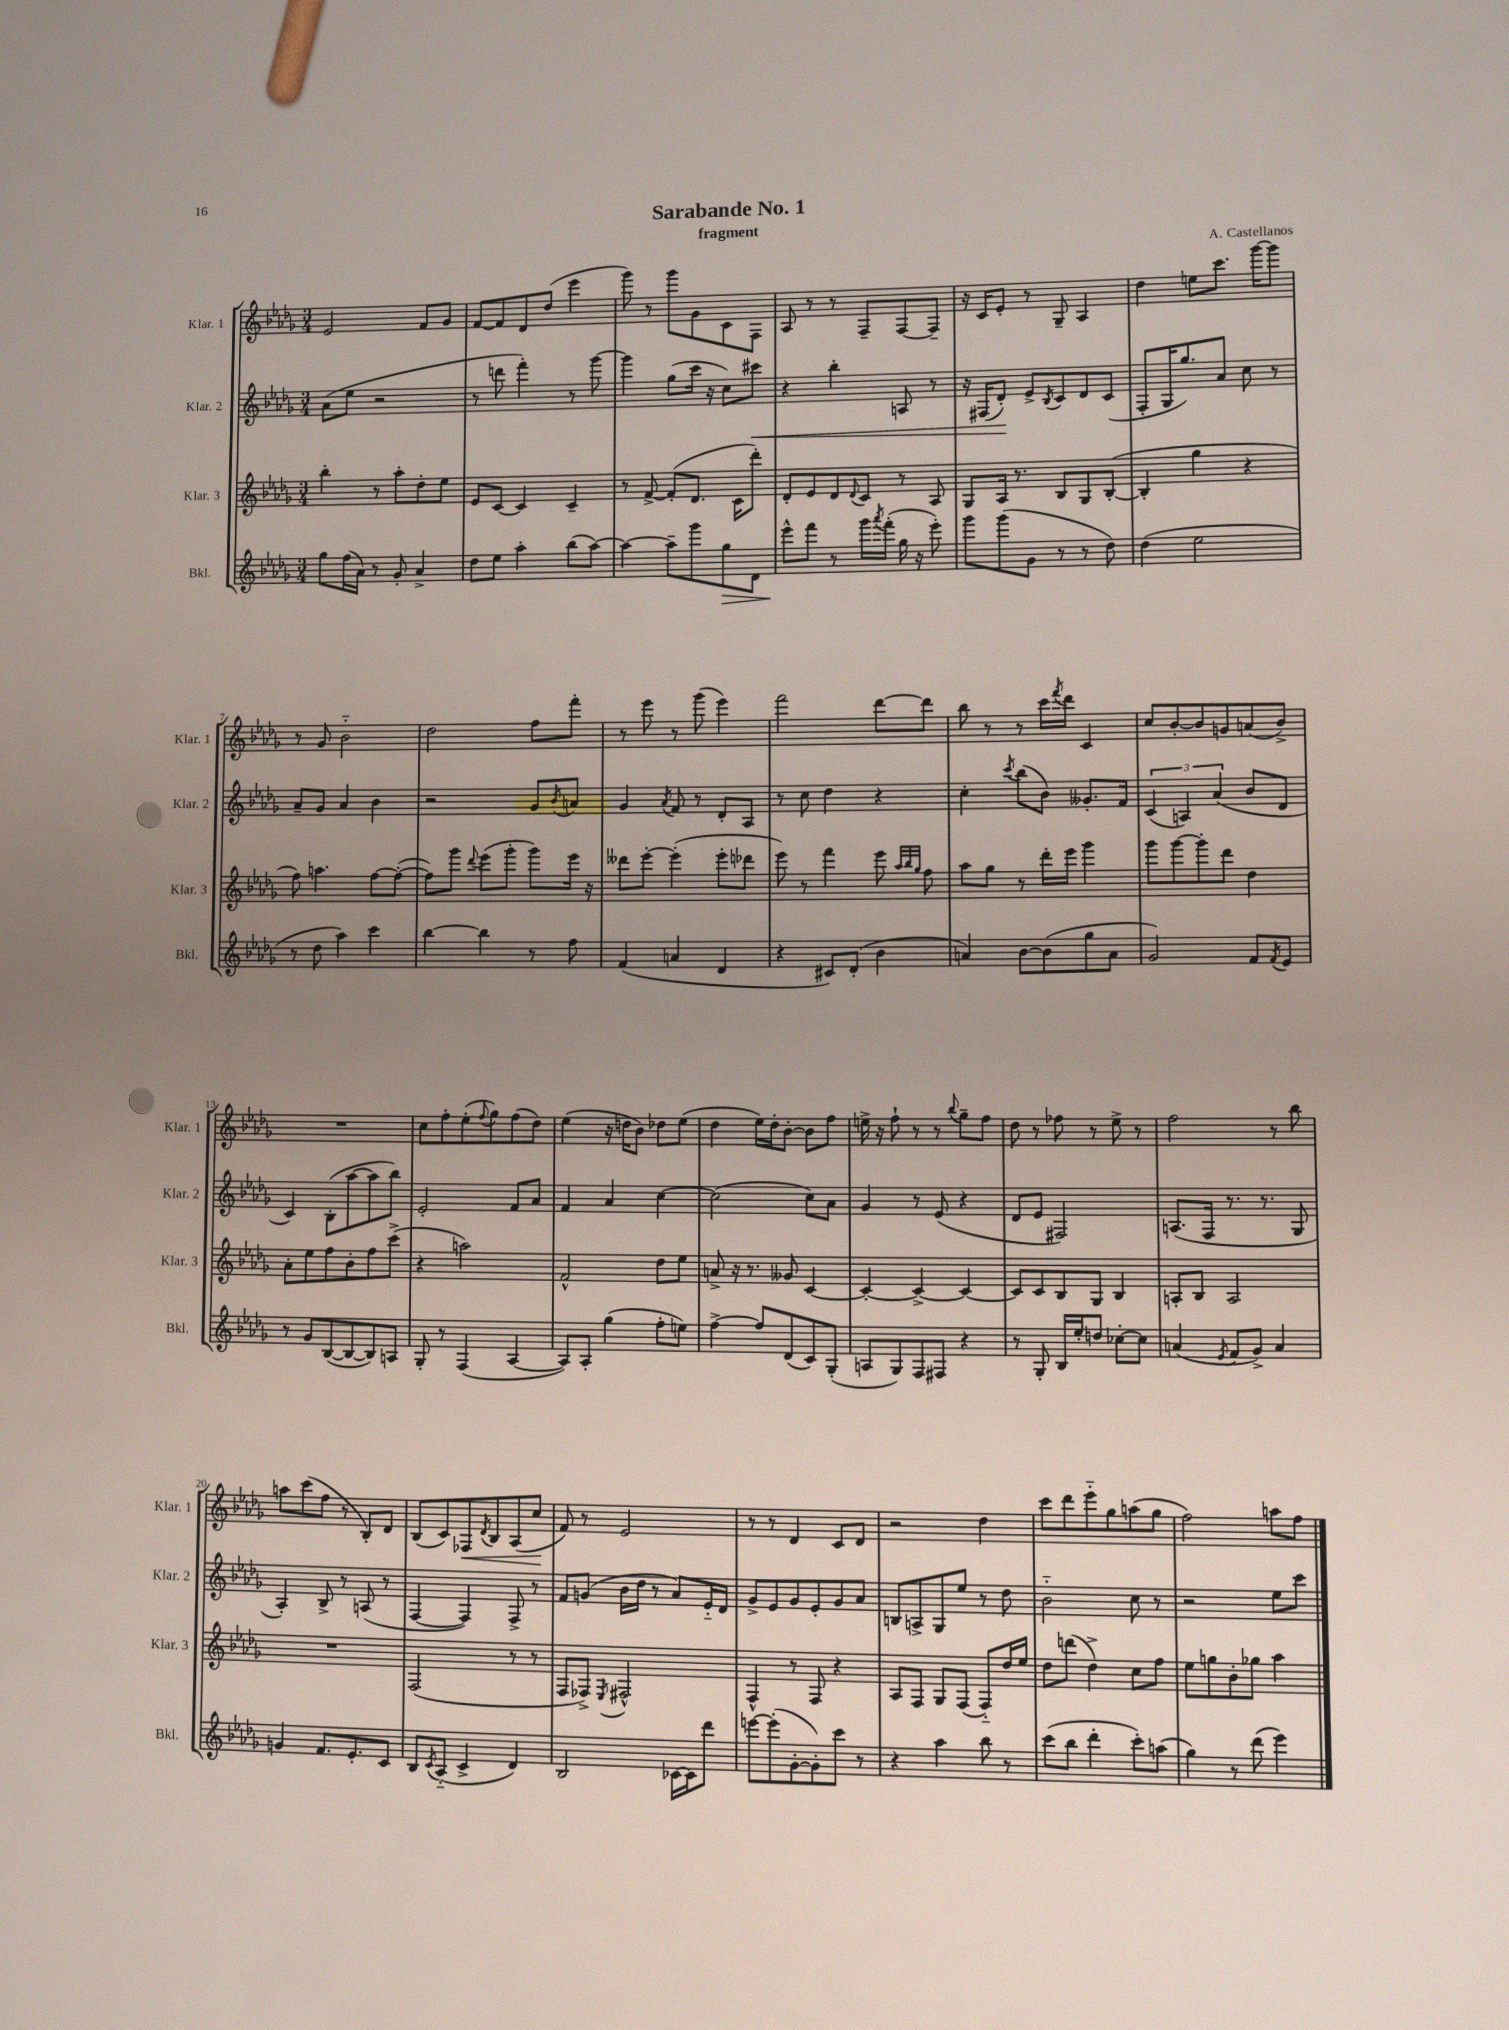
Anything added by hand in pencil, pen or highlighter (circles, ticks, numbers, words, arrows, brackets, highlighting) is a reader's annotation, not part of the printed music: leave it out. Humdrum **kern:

**kern	**kern	**kern	**kern
*staff4	*staff3	*staff2	*staff1
*clefG2	*clefG2	*clefG2	*clefG2
*k[b-e-a-d-g-]	*k[b-e-a-d-g-]	*k[b-e-a-d-g-]	*k[b-e-a-d-g-]
*M3/4	*M3/4	*M3/4	*M3/4
8gg-\L	4bb-'\	(8a-\L	2e-/
(16ff\L	.	8ee-\J	.
16a-\JJ)	.	.	.
8r	8r	2r	.
8g-'/	8aa-'\L	.	.
4a-^/	8dd-'\	.	8f/L
.	8ee-\J	.	8g-/J
=	=	=	=
8dd-\L	8e-/L	8r	[8f/L
8ee-\J	[8c/J	8ddd\	8f/]
4aa-'\	4c/]	4fff'\)	8d-/
.	.	.	(8dd-/J
(8bb-\L	4c~/	8r	4eee-\
[8aa-\J)	.	[8ggg-\	.
=	=	=	=
4aa-\_	8r	4ggg-\]	8ggg-\)
.	[8f^/	.	8r
8aa-~\]L	(8f'/]L	(8gg-\L	8ggg-\L
8ggg-\	8.d-/J	16ccc\Jk	8g-\
.	.	16r	.
8gg-\	.	8cc\L)	8c\
.	16c\LK	.	.
8d-\J	8ddd-'\J)	8ccc#\J	8F\J
=	=	=	=
8eee-^^\L	8d-'/L	4r	8A-/
8fff\J	8e-/	.	8r
8r	8d-/	4bb-'\	8r
.	8qqd-/	.	.
16ggg-\LL	8c/J	.	8F~/L
8qaaa-/	.	.	.
(16fff'\JJ	.	.	.
16gg-\	8r	8A/	[8F/
16r	.	.	.
8eee-'\)	8A-/	8r	8F~/]J
=	=	=	=
8ggg-\L	8G-/L	16r	16r
.	.	(16F#/LK	16c/LK
(8ggg-\	16A-/Jk	8d-'/J)	8e-'/J
.	8.r	.	.
8g-\J	.	8e-^/L	8r
.	.	8qB-/	.
8r	8B-/L	8c/	8G-~/
8r	8G-/	8d-/	4A-/
8dd-\)	([8B-'/J	(8c/J	.
=	=	=	=
(4dd-\	4B-'/]	8F'/L	4dd-\
.	.	16G-/K	.
.	.	8.gg-/)	.
2ee-\	4gg-\	.	8ee\L
.	.	8a-/J	8.ccc\J
.	4r	8cc\	.
.	.	.	[16ggg-\LK
.	.	8r	8ggg-\]J
=	=	=	=
8r	8ff\)	8a-~/L	8r
8dd-\	4.aa\	8g-/J	8g-/
4aa-\)	.	4a-/	2b-'~\
4ccc\	[8ff\L	4b-\	.
.	(8ff'\_J	.	.
=	=	=	=
[4bb-\	8ff\]L)	2r	2dd-\
.	8ggg-\J	.	.
.	8qqddd-/	.	.
4bb-\]	(8eee-\L	.	.
.	8ggg-'\J	.	.
8r	8ggg-\L)	8g-/L	8ff\L
.	.	8qb-/	.
8ff\	16eee-\Jk	8a/J	8fff'\J
.	16r	.	.
=	=	=	=
(4f/	8ddd--\L	4g-/	8r
.	[8eee-'\J	.	8eee-\
.	.	8qa-/	.
4a/	(4eee-'\]	8f/	8r
.	.	8r	(8ggg-\
4d-/	8eee-'\L	8d-'/L	4eee-\)
.	8ddd-\J	8A-/J	.
=	=	=	=
4r	8eee-\)	8r	2fff\
.	8r	8cc\	.
8c#/L)	4fff\	4dd-\	.
(8d-'/J	.	.	.
4b-\	8eee-\	4r	[8ddd-\L
.	32qqaa-/LLL	.	.
.	32qqbb-/	.	.
.	32qqgg-/JJJ	.	.
.	8ff\	.	8ddd-\]J
=	=	=	=
4a/)	8aa-\L	4cc'\	8bb-\
.	8gg-\J	.	8r
.	.	8qccc/	.
[8b-\L	8r	(8bb-\L	8r
(8b-\]	16ddd-'\LL	8b-\J)	16ccc\LL
.	.	.	8qfff/
.	16eee-\JJ	.	16ddd-\JJ
8gg-\	4ggg-\	8.g--'/L	4c/
8a\J	.	.	.
.	.	16f/Jk	.
=	=	=	=
2g-/)	8ggg-\L	(6c/	8cc/L
.	[8ggg-\	.	[8b-'/
.	.	6A/)	.
.	8ggg-'\]	.	8b-/]
.	.	(6a-/	.
.	8ddd-\J	.	8g/
8f/L	4dd-\	8b-/L	(8a/
8qf/	.	.	.
8e-/J	.	8d-/J	8b-^/J)
=	=	=	=
8r	8a-'\L	4c/)	2.r
8g-/L	8ee-\	.	.
([8B-/	8ff\	(8B-'\L	.
8B-/_	8b-'\	[8aa-\	.
8B-/])	8ff\	8aa-\]	.
8A/J	(8ccc^\J	8bb-\J)	.
=	=	=	=
8G-'/	4r	2e-'/	8cc\L
8r	.	.	8ff'\
(4F/	2aa\)	.	(8ee-'\
.	.	.	8qqff/
.	.	.	8gg-\)
[4A-/	.	8f/L	(8ff\
.	.	8a-/J	8dd-\J)
=	=	=	=
8A-/]L)	2f^^/	4f/	(4ee-\
8A-'/J	.	.	.
(4gg-\	.	4a-/	16r
.	.	.	16dd\LK
.	.	.	8b-\J)
8ff'\L	8dd-\L	[4cc\	8dd-\L
8ee\J)	8ee-\J	.	(8ee-\J
=	=	=	=
[4ff^\	8a^/	(2cc\]	4dd-\
.	16r	.	.
.	8.r	.	.
8ff/]L	.	.	16ee-\LL)
.	.	.	16dd-'\J
(8d-/	8g--/	.	[8b-'\J
8c/)	[4c/	8cc\L)	8b-\]L
(8G-'/J	.	8a-\J	8ff\J
=	=	=	=
8A/L	4c'/_	4g-/	16ee^\
.	.	.	16r
8G-/)	.	.	8ff`\
8F/	4c^/_	8r	8r
8F#/J	.	(8e-/	8r
.	.	.	8qqbb-/
4r	4c/_	4r	8gg-~\L
.	.	.	8ff\J
=	=	=	=
8r	8c/]L	8d-/L	8dd-\
8G-'/	8c/	8e-/J	8r
16B-/LL	8B-/	2F#/)	8ff-\
16ee-'/J	.	.	.
8dd/J	8G-/J	.	8r
[8cc-'\L	4B-/	.	8ee-^\
8cc-\]J	.	.	8r
=	=	=	=
(4a/	8A'/L	(8.A/L	2ff\
.	8B-/J	.	.
.	.	16F/Jk	.
8qe-/	.	.	.
8f/L	2A/	8.r	.
8g-^/J)	.	.	.
.	.	8.r	.
4a/	.	.	8r
.	.	8G-/	8bb-\
=	=	=	=
4g/	2.r	4A-'/)	8aa\L
.	.	.	(8ccc\
8.f/L	.	8B-^/	8ff\J
.	.	8r	8r
8.e-'/	.	.	.
.	.	(8A/	8B-'/L)
8c/J	.	8r	8d-/J
=	=	=	=
8B-/L	(2F/	[4F/	(8B-/L
8qc/	.	.	.
(8A-'~/J	.	.	8c/)
4c^/	.	4F/])	8F-/
.	.	.	8qd-/
.	.	.	8B-/
4d-/)	8r	8F^/	(8A-/
.	8r	8r	8cc/J
=	=	=	=
2B-/	8F/L	8f/L	8f/)
.	8F-^/J)	(8g/J	8r
.	8qE-/	.	.
.	2F#^^/	16b-\LL	2e-/
.	.	16dd-\JJ	.
.	.	8r	.
[16c-\LL	.	8a-/L)	.
16c-\]J	.	.	.
8ddd-\J	.	16e-'~/L	.
.	.	16d-/JJ	.
=	=	=	=
[8eee\L	4F^^/	8g-^/L	8r
(8eee'\]	.	8e-/	8r
[8g-'\	8r	8g-/	4d-/
8g-'\])	8F/	8e-'/	.
8ccc\J	4r	8g-/	8c/L
8r	.	8a-/J	8d-/J
=	=	=	=
4r	8A-/L	8B/L	2r
.	8F/J	8A^/	.
4aa-\	8G-/L	8G-/	.
.	(8F/J	8ee-/J	.
8bb-\	8F'~/L)	8r	4dd-\
8r	16dd-/L	8dd-\	.
.	16ee-/JJ	.	.
=	=	=	=
(8ccc\L	8dd-\L	2b-'~\	8ccc\L
8bb-\J	(8ddd\J	.	8ddd-\
4ddd-'\	4dd-^\)	.	8eee-'~\
.	.	.	8gg-\
8ccc'\L)	8cc\L	8cc\	(8aa\
(8aa\J	8ff\J	8r	8gg-\J
=	=	=	=
4gg-\)	8ee-\L	2r	2ff\)
.	8gg\	.	.
8r	8b-'\	.	.
(8ddd-\	8gg-\J	.	.
4eee-\)	4aa-\	8ee-\L	8aa\L
.	.	8ccc\J	8ff\J
==	==	==	==
*-	*-	*-	*-
